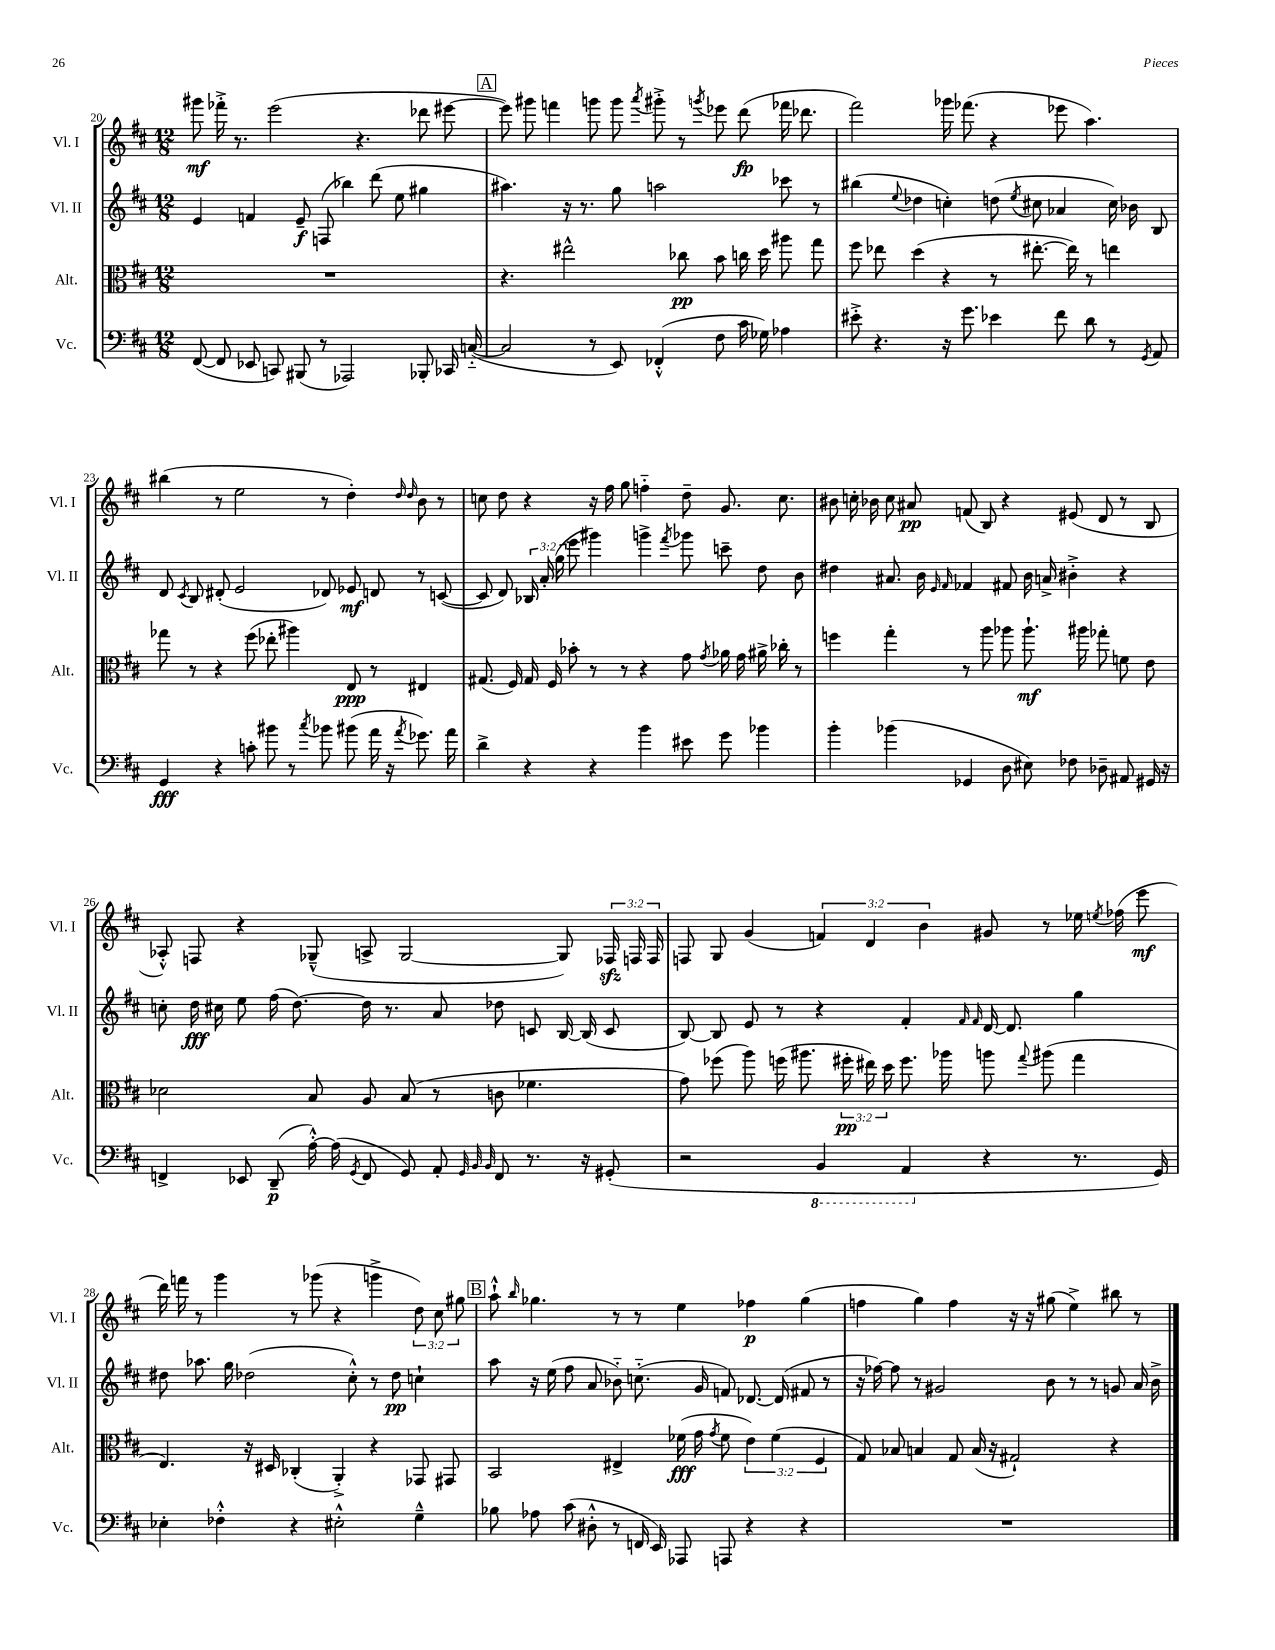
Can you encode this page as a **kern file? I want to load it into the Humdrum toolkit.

**kern	**kern	**kern	**kern
*staff4	*staff3	*staff2	*staff1
*clefF4	*clefC3	*clefG2	*clefG2
*k[f#c#]	*k[f#c#]	*k[f#c#]	*k[f#c#]
*M12/8	*M12/8	*M12/8	*M12/8
([8FF#	1.r	4e	8ggg#
8FF#]	.	.	16fff-'^
.	.	.	8.r
8EE-	.	4f	.
8CC)	.	.	(2eee
(8BBB#	.	8e~	.
8r	.	(8F	.
2AAA-)	.	4bb-)	.
.	.	.	4.r
.	.	(8ddd	.
.	.	8ee	.
8BBB-'	.	4gg#	8ddd-
16CC-	.	.	[8eee#
([16C'~	.	.	.
=	=	=	=
2C]	4.r	4.aa#)	8eee#])
.	.	.	8ggg#
.	.	.	4fff
.	2ee#^^	16r	.
.	.	8.r	.
8r	.	.	8ggg
8EE)	.	8gg	8ggg
.	.	.	8qaaa
(4FF-'^^	.	2aa	8ggg#'^
.	8cc-	.	8r
.	.	.	8qggg
8F#	8b	.	8eee-
16c#	16cc	.	(8ddd
16G-)	16dd	.	.
4A-	8aa#	8ccc-	16fff-
.	.	.	8.ddd-
.	8gg	8r	.
=	=	=	=
8e#'^	8ff#	(4bb#	2fff#)
4.r	8ee-	.	.
.	.	8qqee	.
.	(4dd	4dd-	.
16r	4r	4cc')	16ggg-
8.g	.	.	(8.fff-
4e-	8r	(8dd	4r
.	.	8qee	.
.	[8.ee#'	8cc#	.
8f#	.	4a-	8eee-
.	16ee#])	.	.
8d	8r	.	4.aa)
8r	4ee	16cc#)	.
.	.	16b-	.
8qGG	.	.	.
8AA	.	8B	.
=	=	=	=
4GG	8gg-	8d	(4bb#
.	.	8qc#	.
.	8r	8B	.
4r	4r	(8d#'	8r
.	.	2e	2ee
8c'	(8ff#	.	.
8b#	8ee-'	.	.
8r	4aa#)	.	.
8qcc#	.	.	.
8b-	.	8d-)	8r
(8b#	8E	8e-	4dd')
16a	8r	8d	.
16r	.	.	.
.	.	.	16qqdd
8qa	.	.	16qqdd
8.g-)	4E#	8r	8b
.	.	([8c	8r
16a	.	.	.
=	=	=	=
4d^	(8.G#	8c]	8cc
.	.	8d)	8dd
.	16F#)	.	.
4r	16G#	24B-	4r
.	.	(24a'	.
.	16F#	.	.
.	.	24gg	.
.	8b-'	8eee	.
4r	8r	4ggg#)	16r
.	.	.	16ff#
.	8r	.	8gg
4b	4r	4ggg^	4ff'~
.	.	8qfff#	.
8e#	8g	8ggg-	8dd~
.	8qg	.	.
8g	16a-	8ccc~	8.g
.	16g	.	.
4b-	16a#^	8dd	.
.	16cc-'	.	8.cc
.	8r	8b	.
=	=	=	=
4b'	4ff	4dd#	8b#
.	.	.	16cc'
.	.	.	16b-
(4b-	4gg'	8.a#	8cc
.	.	.	8a#
.	.	16b	.
.	.	16qqe	.
.	.	16qqf#	.
4GG-	8r	4f-	(8f
.	8aa	.	8B)
8D	8aa-	8f#	4r
8E#)	8.aa-`	16b	.
.	.	16a^	.
8F-	.	4b#'^	(8e#
.	16aa#	.	.
8D-~	8gg-'	.	8d
8AA#	8f	4r	8r
16GG#	8e	.	8B
16r	.	.	.
=	=	=	=
4FF^	2d-	8cc'	8A-'^^)
.	.	16dd	8F
.	.	16cc#	.
8EE-	.	8ee	4r
(8DD~	.	(16ff#	.
.	.	[8.dd)	.
[16A'^^)	8B	.	(8G-~^^
(16A]	.	.	.
8qGG	.	.	.
8FF	8A	16dd]	8A^
.	.	8.r	.
8GG)	(8B	.	[2G-
8AA'	8r	8a	.
32qqGG	.	.	.
32qqBB	.	.	.
32qqBB	.	.	.
8FF	8c	8dd-	.
8.r	4.f-	8c	.
.	.	[16B	8G-])
16r	.	(16B]	.
(8GG#'	.	8c	24F-
.	.	.	24F
.	.	.	24F
=	=	=	=
2r	8g)	[8B)	8F
.	(8ff-	8B]	8G
.	8aa)	8e	(4g
.	(16ff	8r	.
.	8.aa#	.	.
4BBB	.	4r	6f)
.	24ff#'	.	.
.	24ee#)	.	6d
.	24dd	.	.
4AAA	8.ff#	4f#'	.
.	.	.	6b
.	16aa-	.	.
.	.	16qqf#	.
.	.	16qqf#	.
4r	8aa	[16d	8g#
.	.	8.d]	.
.	8qqgg	.	.
.	(8aa#	.	8r
8.r	4gg	4gg	16ee-
.	.	.	8qee
.	.	.	(16ff-
.	.	.	8eee
16GG)	.	.	.
=	=	=	=
4E-'	4.E)	8dd#	16ddd)
.	.	.	16fff
.	.	8.aa-	8r
4F-'^^	.	.	4ggg
.	.	16gg	.
.	16r	(2dd-	.
.	16D#	.	.
4r	(4C-'	.	8r
.	.	.	(8ggg-
2E#'^^	4AA'^)	.	4r
.	.	8cc#'^^)	.
.	4r	8r	4ggg^
.	.	8dd-	.
4G~^^	8GG-	4cc`	12dd)
.	.	.	12cc#
.	8GG#	.	.
.	.	.	12gg#
=	=	=	=
8B-	2BB	8aa	8aa`^^
.	.	.	16qqbb
8A-	.	16r	4.gg-
.	.	(16ee	.
(8c#	.	8ff#	.
8D#'^^	.	8a	.
8r	4E#^	8b-'~)	8r
16FF	.	(8.cc'~	8r
16EE)	.	.	.
8AAA-	(16f-	.	4ee
.	16g	16g	.
.	8qg	.	.
8AAA	8f-	8f)	.
4r	6e)	[8.d-	4ff-
.	(6f-	.	.
.	.	(16d-]	.
4r	.	8f#	(4gg-
.	6F#	.	.
.	.	8r	.
=	=	=	=
1.r	8G)	16r	4ff
.	.	[16ff-)	.
.	8B-	8ff-]	.
.	4B	8r	4gg)
.	.	2g#	.
.	8G	.	4ff
.	(16B	.	.
.	16r	.	.
.	2G#`)	.	16r
.	.	.	16r
.	.	8b	(8gg#
.	.	8r	4ee^)
.	.	8r	.
.	4r	8g	8bb#
.	.	16a	8r
.	.	16b^	.
==	==	==	==
*-	*-	*-	*-
